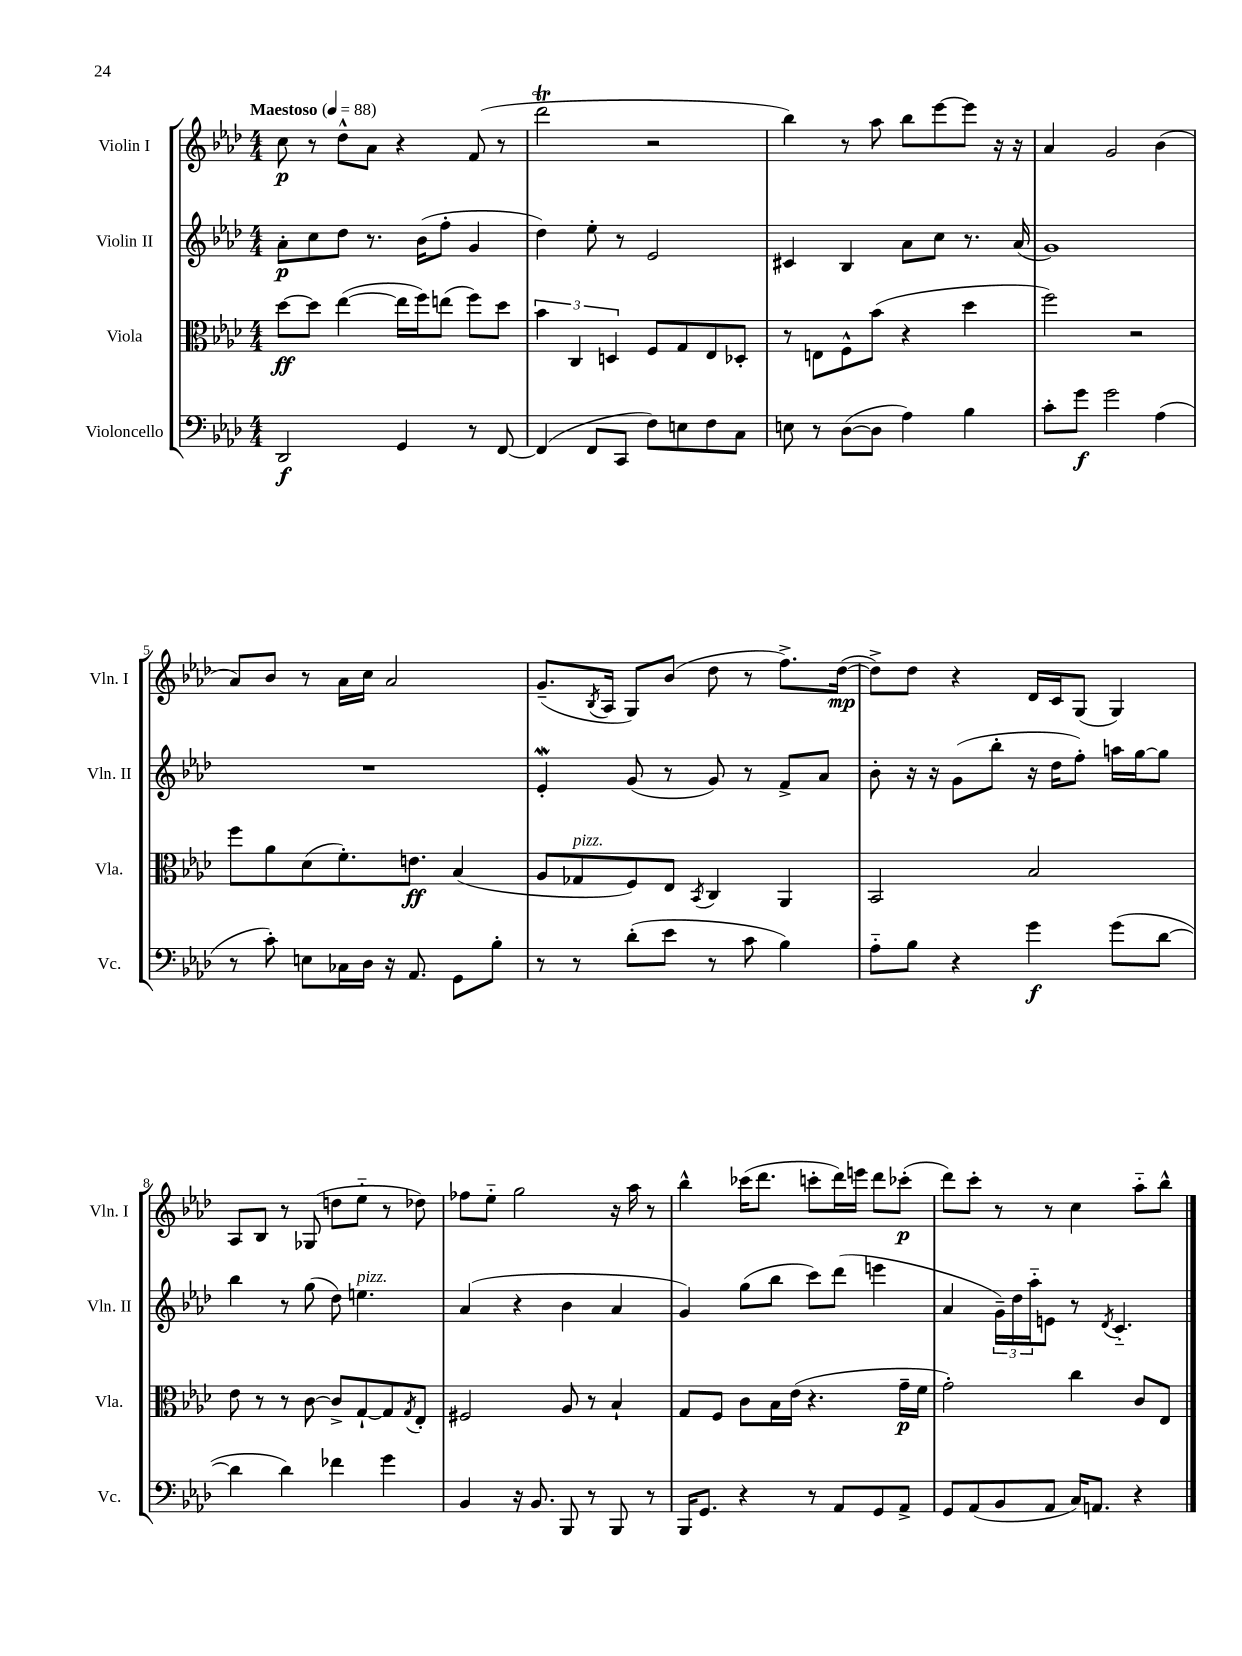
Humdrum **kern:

**kern	**dynam	**kern	**dynam	**kern	**dynam	**kern	**dynam
*part4	*part4	*part3	*part3	*part2	*part2	*part1	*part1
*staff4	*staff4	*staff3	*staff3	*staff2	*staff2	*staff1	*staff1
*I"Violoncello	*	*I"Viola	*	*I"Violin II	*	*I"Violin I	*
*I'Vc.	*	*I'Vla.	*	*I'Vln. II	*	*I'Vln. I	*
*clefF4	*	*clefC3	*	*clefG2	*	*clefG2	*
*k[b-e-a-d-]	*	*k[b-e-a-d-]	*	*k[b-e-a-d-]	*	*k[b-e-a-d-]	*
*M4/4	*	*M4/4	*	*M4/4	*	*M4/4	*
*MM88	*	*MM88	*	*MM88	*	*MM88	*
=1	=1	=1	=1	=1	=1	=1	=1
!	!	!	!	!	!	!LO:TX:a:B:t=Maestoso	!
2DD-/	f	[8dd-\L	ff	8a-'\L	p	8cc\	p
.	.	8dd-\J]	.	8cc\	.	8r	.
.	.	([4ee-\	.	8dd-\J	.	8dd-^^\L	.
.	.	.	.	8.r	.	8a-\J	.
4GG/	.	16ee-\LL]	.	.	.	4r	.
.	.	16ff\J)	.	(16b-\KL	.	.	.
.	.	(8een\J	.	8ff'\J	.	.	.
8r	.	8ff\L)	.	4g/	.	(8f/	.
[8FF/	.	8dd-\J	.	.	.	8r	.
=2	=2	=2	=2	=2	=2	=2	=2
(4FF/]	.	6b-\	.	4dd-\)	.	2ddd-T\	.
.	.	6C/	.	.	.	.	.
8FF/L	.	.	.	8ee-'\	.	.	.
.	.	6Dn/	.	.	.	.	.
8CC/J	.	.	.	8r	.	.	.
8F\L)	.	8F/L	.	2e-/	.	2r	.
8En\	.	8G/	.	.	.	.	.
8F\	.	8E-/	.	.	.	.	.
8C\J	.	8D-X'/J	.	.	.	.	.
=3	=3	=3	=3	=3	=3	=3	=3
8En\	.	8r	.	4c#X/	.	4bb-\)	.
8r	.	8En\L	.	.	.	.	.
([8D-\L	.	8F^^\	.	4B-/	.	8r	.
8D-\J]	.	(8b-\J	.	.	.	8aa-\	.
4A-\)	.	4r	.	8a-\L	.	8bb-\L	.
.	.	.	.	8cc\J	.	[8eee-\	.
4B-\	.	4dd-\	.	8.r	.	8eee-\J]	.
.	.	.	.	.	.	16r	.
.	.	.	.	(16a-/	.	16r	.
=4	=4	=4	=4	=4	=4	=4	=4
8c'\L	.	2ff\)	.	1g)	.	4a-/	.
8g\J	f	.	.	.	.	.	.
2g\	.	.	.	.	.	2g/	.
.	.	2r	.	.	.	.	.
(4A-\	.	.	.	.	.	(4b-\	.
!!LO:LB:g=z
=5	=5	=5	=5	=5	=5	=5	=5
8r	.	8ff\L	.	1r	.	8a-/L)	.
8c'\)	.	8a-\	.	.	.	8b-/J	.
8En\L	.	(8d-\	.	.	.	8r	.
16C-X\L	.	8.f'\)	.	.	.	16a-\LL	.
16D-\JJ	.	.	.	.	.	16cc\JJ	.
16r	.	.	.	.	.	2a-/	.
8.AA-/	.	8.en\J	ff	.	.	.	.
8GG\L	.	(4B-/	.	.	.	.	.
8B-'\J	.	.	.	.	.	.	.
=6	=6	=6	=6	=6	=6	=6	=6
8r	.	8A-/L	.	4e-W'/	.	(8.g~/L	.
!	!	!LO:TX:a:i:t=pizz.	!	!	!	!	!
8r	.	8G-X/	.	.	.	.	.
.	.	.	.	.	.	8qB-/	.
.	.	.	.	.	.	16A-/Jk	.
(8d-'\L	.	8F/)	.	(8g/	.	8G/L)	.
8e-\J	.	8E-/J	.	8r	.	(8b-/J	.
.	.	8qBB-/	.	.	.	.	.
8r	.	4C/	.	8g/)	.	8dd-\	.
8c\	.	.	.	8r	.	8r	.
4B-\)	.	4AA-/	.	8f^/L	.	8.ff^\L)	.
.	.	.	.	8a-/J	.	.	.
.	.	.	.	.	.	([16dd-\Jk	mp
=7	=7	=7	=7	=7	=7	=7	=7
8A-\L	.	2BB-/	.	8b-'\	.	8dd-^\L])	.
8B-\J	.	.	.	16r	.	8dd-\J	.
.	.	.	.	16r	.	.	.
4r	.	.	.	(8g\L	.	4r	.
.	.	.	.	8bb-'\J	.	.	.
4g\	f	2B-/	.	16r	.	16d-/LL	.
.	.	.	.	16dd-\KL	.	16c/J	.
.	.	.	.	8ff'\J)	.	(8G/J	.
(8g\L	.	.	.	16aan\LL	.	4G/)	.
.	.	.	.	[16gg\J	.	.	.
[8d-\J	.	.	.	8gg\J]	.	.	.
!!LO:LB:g=z
=8	=8	=8	=8	=8	=8	=8	=8
4d-\]	.	8e-\	.	4bb-\	.	8A-/L	.
.	.	8r	.	.	.	8B-/J	.
4d-\)	.	8r	.	8r	.	8r	.
.	.	[8c\	.	(8gg\	.	(8G-X/	.
4f-X\	.	8c^/L]	.	8dd-\)	.	8ddn\L	.
!	!	!	!	!LO:TX:a:i:t=pizz.	!	!	!
.	.	[8G`/	.	4.een\	.	8ee-\J	.
4g\	.	8G/]	.	.	.	8r	.
.	.	8qG/	.	.	.	.	.
.	.	8E-'/J	.	.	.	8dd-X\)	.
=9	=9	=9	=9	=9	=9	=9	=9
4BB-/	.	2F#X/	.	(4a-/	.	8ff-X\L	.
.	.	.	.	.	.	8ee-\J	.
16r	.	.	.	4r	.	2gg\	.
8.BB-/	.	.	.	.	.	.	.
8BBB-/	.	8A-/	.	4b-\	.	.	.
8r	.	8r	.	.	.	.	.
8BBB-/	.	4B-`/	.	4a-/	.	16r	.
.	.	.	.	.	.	16aa-\	.
8r	.	.	.	.	.	8r	.
=10	=10	=10	=10	=10	=10	=10	=10
16BBB-/KL	.	8G/L	.	4g/)	.	4bb-^^\	.
8.GG/J	.	.	.	.	.	.	.
.	.	8F/J	.	.	.	.	.
4r	.	8c\L	.	(8gg\L	.	(16ccc-X\KL	.
.	.	.	.	.	.	8.ddd-\J	.
.	.	16B-\L	.	8bb-\J	.	.	.
.	.	(16e-\JJ	.	.	.	.	.
8r	.	4.r	.	8ccc\L)	.	8cccn'\L	.
8AA-/L	.	.	.	(8ddd-\J	.	16ddd-\L)	.
.	.	.	.	.	.	16eeen\JJ	.
8GG/	.	.	.	4eeen\	.	8ddd-\L	.
8AA-^/J	.	16g~\LL	p	.	.	(8ccc-X'\J	p
.	.	16f\JJ	.	.	.	.	.
=11	=11	=11	=11	=11	=11	=11	=11
8GG/L	.	2g'\)	.	4a-/	.	8ddd-\L)	.
(8AA-/	.	.	.	.	.	8ccc'\J	.
8BB-/	.	.	.	24g~\LL)	.	8r	.
.	.	.	.	24dd-\	.	.	.
.	.	.	.	24aa-\J	.	.	.
8AA-/J	.	.	.	8en\J	.	8r	.
16C/KL)	.	4cc\	.	8r	.	4cc\	.
8.AAn/J	.	.	.	.	.	.	.
.	.	.	.	8qd-/	.	.	.
.	.	.	.	4.c/	.	.	.
4r	.	8c/L	.	.	.	8aa-\L	.
.	.	8E-/J	.	.	.	8bb-^^\J	.
==	==	==	==	==	==	==	==
*-	*-	*-	*-	*-	*-	*-	*-
